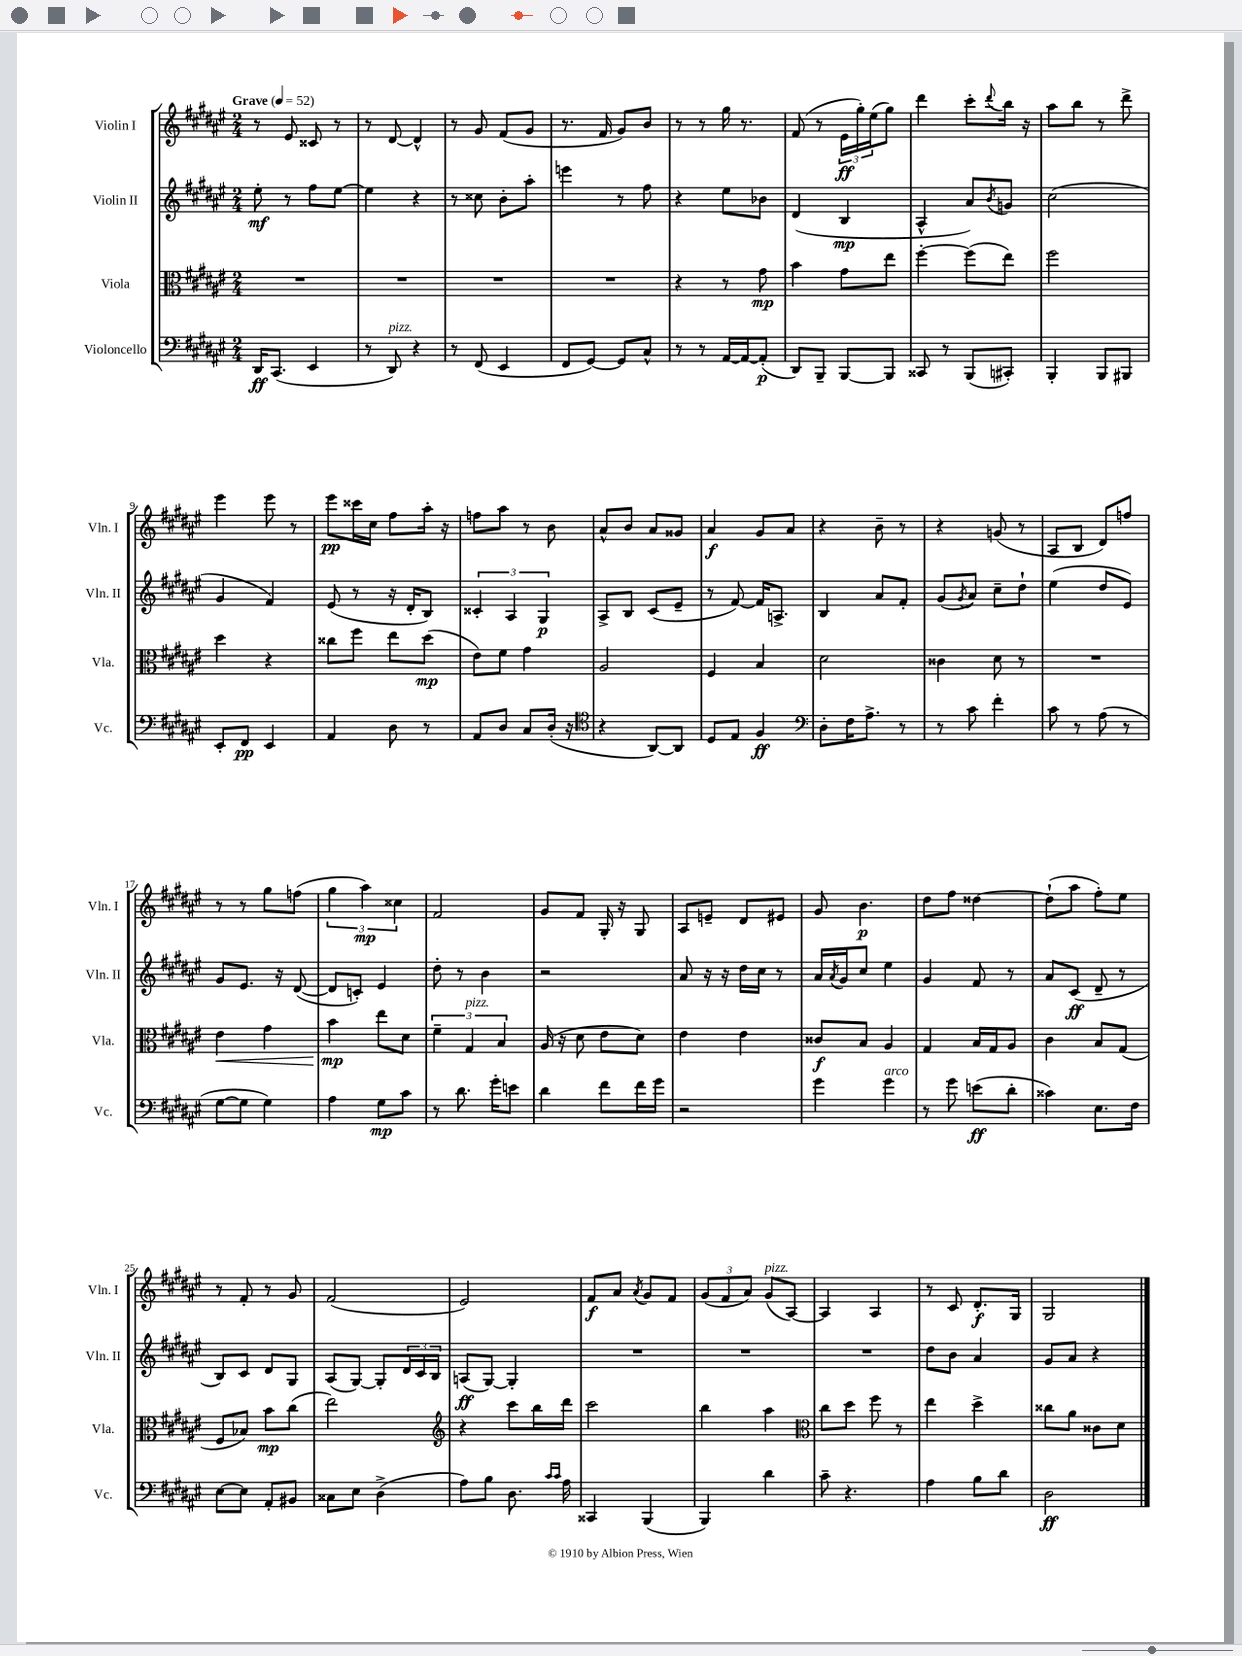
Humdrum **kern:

**kern	**kern	**kern	**kern
*staff4	*staff3	*staff2	*staff1
*clefF4	*clefC3	*clefG2	*clefG2
*k[f#c#g#d#a#e#]	*k[f#c#g#d#a#e#]	*k[f#c#g#d#a#e#]	*k[f#c#g#d#a#e#]
*M2/4	*M2/4	*M2/4	*M2/4
*MM52	*MM52	*MM52	*MM52
16DD#	2r	8ee#'	8r
(8.CC#	.	.	.
.	.	8r	8e#
4EE#	.	8ff#	8c##
.	.	[8ee#	8r
=	=	=	=
8r	2r	4ee#]	8r
8DD#)	.	.	[8d#
4r	.	4r	4d#^^]
=	=	=	=
8r	2r	8r	8r
(8FF#	.	8cc##	8g#
4EE#	.	8b'	(8f#
.	.	8aa#'	8g#
=	=	=	=
8FF#	2r	4eee	8.r
[8GG#)	.	.	.
.	.	.	16f#
8GG#]	.	8r	8g#)
8C#^^	.	8ff#	8b
=	=	=	=
8r	4r	4r	8r
8r	.	.	8r
[16AA#	8r	8ee#	16gg#
16AA#_	.	.	8.r
(8AA#']	8g#	8b-	.
=	=	=	=
8DD#)	4b	(4d#	(8f#
8BBB~	.	.	8r
[8BBB	8g#	4B	24e#
.	.	.	24gg#')
.	.	.	(24ee#
8BBB]	8ee#	.	8gg#)
=	=	=	=
8CC##	[4ff#'	4A#^^	4ddd#
8r	.	.	.
(8BBB	(8ff#]	8a#)	8ccc#'
.	.	8qb	8qqddd#
8CC#')	8ee#)	8g	16bb
.	.	.	16r
=	=	=	=
4BBB'	2ff#	(2cc#	8aa#
.	.	.	8bb
8BBB	.	.	8r
8BBB#	.	.	8ddd#^
=	=	=	=
8EE#'	4dd#	4g#	4eee#
8FF#	.	.	.
4EE#	4r	4f#)	8eee#
.	.	.	8r
=	=	=	=
4AA#	8cc##	(8e#	8eee#
.	8ff#	8r	16ccc##
.	.	.	16cc#
8D#	8ee#	16r	8ff#
.	.	16d#'	.
8r	(8dd#	8B)	16aa#'
.	.	.	16r
=	=	=	=
8AA#	8e#)	6c##'	8ff
8D#	8f#	.	8aa#
.	.	6A#	.
8C#	4g#	.	8r
.	.	6G#	.
(16D#'	.	.	8b
16r	.	.	.
=	=	=	=
*clefC4	*	*	*
4r	2A#	8A#^	8a#^^
.	.	8B	8b
[8AA#)	.	(8c#	8a#
8AA#]	.	8e#~	8g##
=	=	=	=
8D#	4F#	8r	4a#
8E#	.	[8f#)	.
4F#	4B	16f#]	8g#
.	.	8.A^	.
.	.	.	8a#
=	=	=	=
*clefF4	*	*	*
8D#'	2d#	4B	4r
16F#	.	.	.
8.A#^	.	.	.
.	.	8a#	8b~
8r	.	8f#'	8r
=	=	=	=
8r	4c##	(8g#	4r
.	.	8qg#	.
8c#	.	8a#)	.
4f#'	8d#	8cc#~	(8g
.	8r	8dd#`	8r
=	=	=	=
8c#	2r	(4ee#	8A#
8r	.	.	8B
(8A#	.	8dd#	8d#)
8r	.	8e#)	8ff
=	=	=	=
[8G#	4e#	8g#	8r
8G#]	.	8.e#	8r
4G#)	4g#	.	8gg#
.	.	16r	.
.	.	([8d#	(8ff
=	=	=	=
4A#	4b	8d#]	6gg#
.	.	8c')	.
.	.	.	6aa#)
8G#	8ee#	4e#	.
.	.	.	6cc##
8c#	8d#	.	.
=	=	=	=
8r	6f#~	8dd#'	2f#
8.d#	.	8r	.
.	6G#	.	.
.	.	4b	.
16g#'	.	.	.
.	6B	.	.
8e	.	.	.
=	=	=	=
4d#	(16A#	2r	8g#
.	16r	.	.
.	8d#	.	8f#
8f#	8e#	.	16G#'
.	.	.	16r
16f#	8d#)	.	8G#
16g#	.	.	.
=	=	=	=
2r	4e#	8a#	8A#
.	.	16r	8e~
.	.	16r	.
.	4e#	16dd#	8d#
.	.	16cc#	.
.	.	8r	8e#
=	=	=	=
4g#	8c##	16a#	8g#
.	.	8qa#	.
.	.	16g#	.
.	8B	8cc#	4.b
4g#	4A#	4ee#	.
=	=	=	=
8r	4G#	4g#	8dd#
8g#	.	.	8ff#
(8e	16B	8f#	[4dd##
.	16G#	.	.
8d#'	8A#	8r	.
=	=	=	=
4c##)	4c#	8a#	(8dd##`]
.	.	(8c#	8aa#
8.E#	8B	8d#~	8ff#')
.	(8G#	8r	8ee#
16F#	.	.	.
=	=	=	=
[8E#	8F#	8B)	8r
8E#]	8B-)	8c#	8f#'
8AA#'	8b	8d#	8r
8BB#	(8cc#	8G#	8g#
=	=	=	=
8C##	2ee#)	(8A#	(2f#
8E#	.	[8G#)	.
(4D#^	.	8G#']	.
.	.	24d#	.
.	.	24c#	.
.	.	24B	.
=	=	=	=
*	*clefG2	*	*
8A#)	4r	(8A	2e#)
8B	.	[8G#)	.
8.D#	8ccc#	4G#']	.
.	16bb	.	.
16qqc#	.	.	.
16qqc#	.	.	.
16A#	16ddd#	.	.
=	=	=	=
4CC##	2ccc#	2r	8f#
.	.	.	8a#
.	.	.	8qa#
(4BBB	.	.	8g#
.	.	.	8f#
=	=	=	=
4BBB)	4bb	2r	(12g#
.	.	.	12f#
.	.	.	12a#)
4d#	4aa#	.	(8g#
.	.	.	[8A#)
=	=	=	=
*	*clefC3	*	*
8c#~	8cc#	2r	4A#]
4.r	8dd#	.	.
.	8ff#	.	4A#
.	8r	.	.
=	=	=	=
4A#	4ee#	8dd#	8r
.	.	8b	8c#
8B	4dd#^	4a#	8.d#'
8d#	.	.	.
.	.	.	16G#
=	=	=	=
2D#	8cc##	8g#	2G#
.	8a#	8a#	.
.	8c##	4r	.
.	8d#	.	.
==	==	==	==
*-	*-	*-	*-
